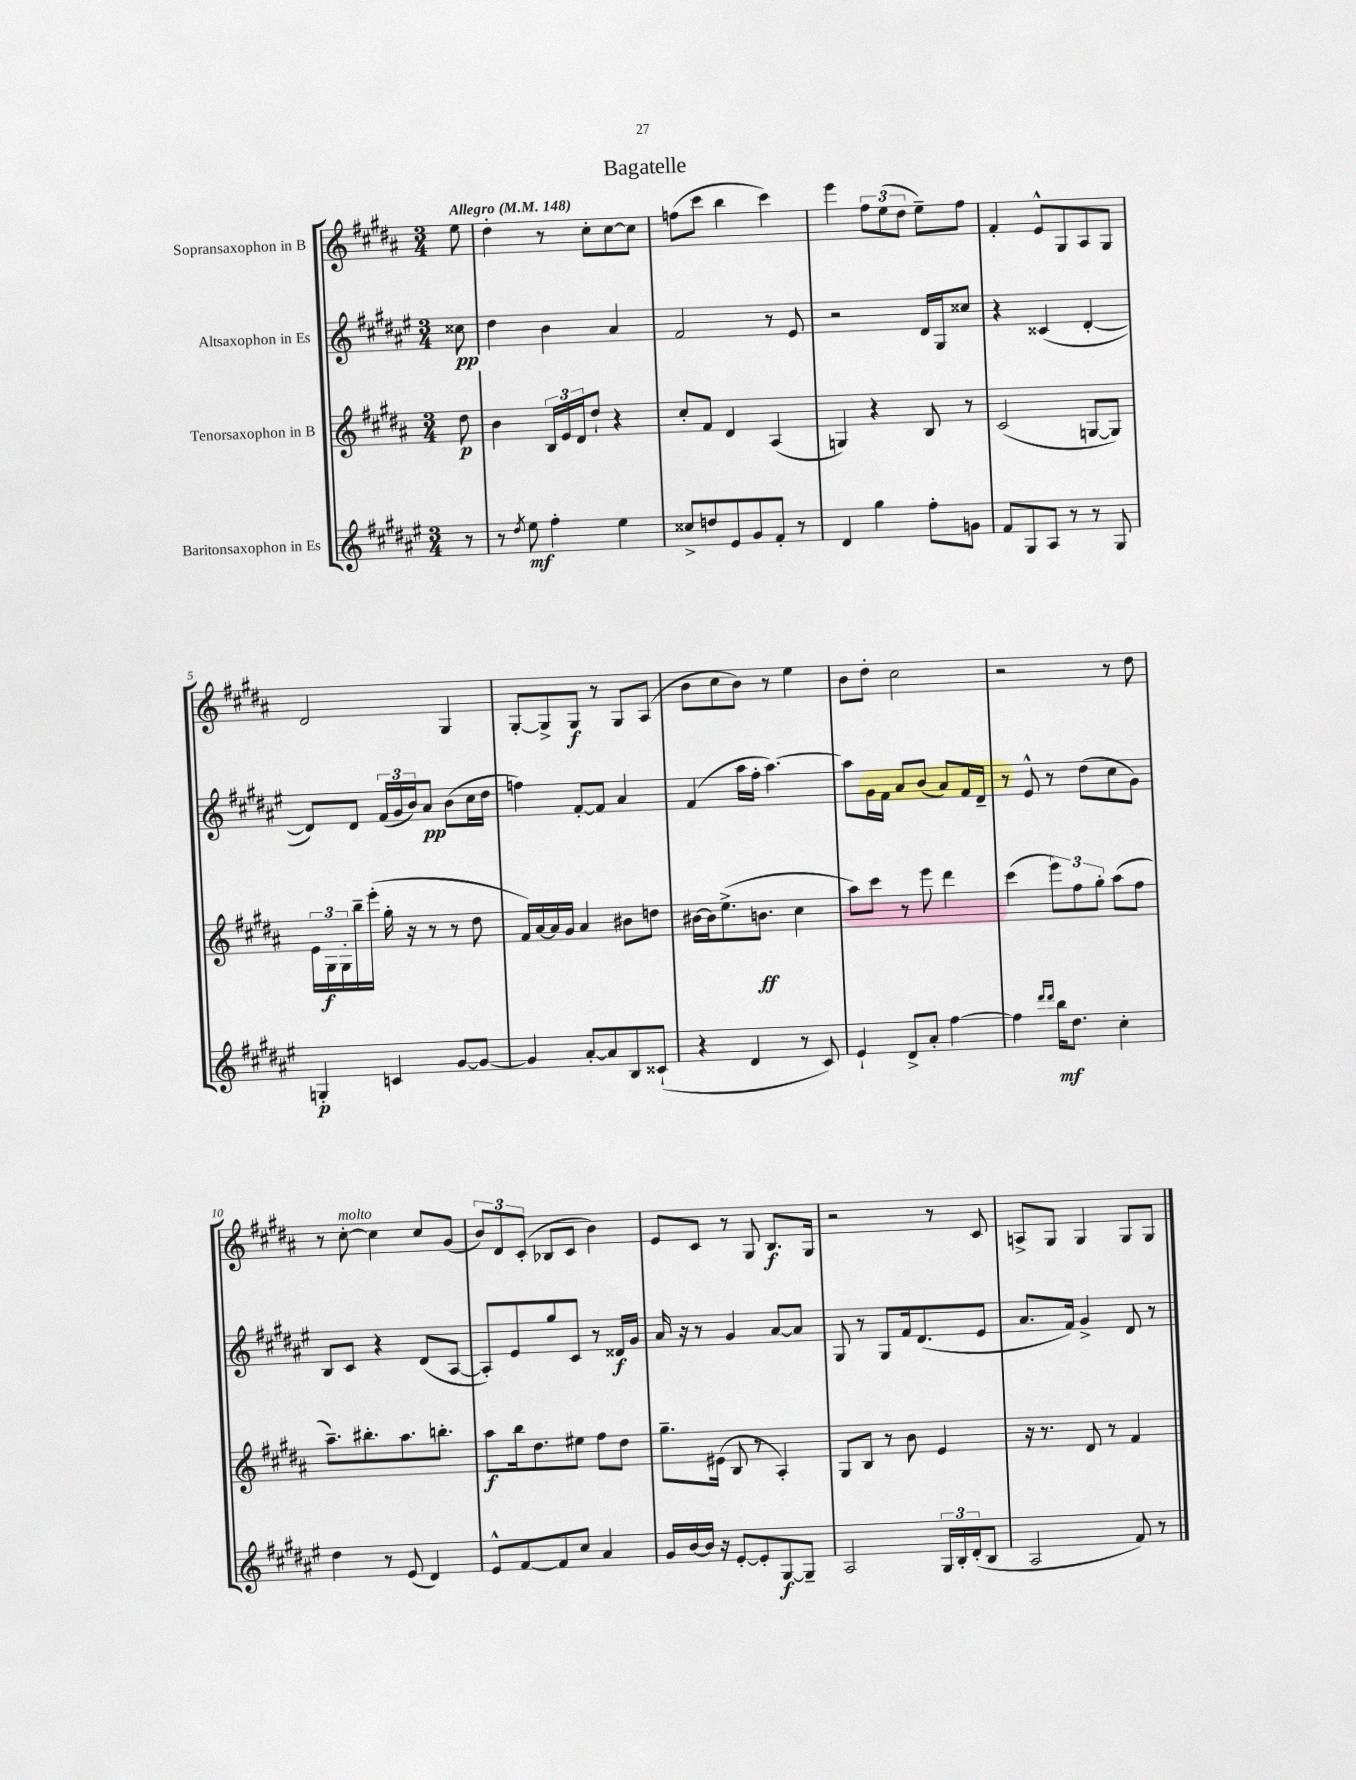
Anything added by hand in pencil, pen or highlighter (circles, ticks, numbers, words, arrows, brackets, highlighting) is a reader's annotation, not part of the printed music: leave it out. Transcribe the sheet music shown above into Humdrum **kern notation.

**kern	**kern	**kern	**kern
*staff4	*staff3	*staff2	*staff1
*clefG2	*clefG2	*clefG2	*clefG2
*k[f#c#g#d#a#e#]	*k[f#c#g#d#a#]	*k[f#c#g#d#a#e#]	*k[f#c#g#d#a#]
*M3/4	*M3/4	*M3/4	*M3/4
*MM148	*MM148	*MM148	*MM148
8r	8dd#\	8cc##\	8ee\
=	=	=	=
8r	4b\	4dd#\	4dd#'\
8qdd#/	.	.	.
8ee#\	.	.	.
4ff#'\	24B/LL	4b\	8r
.	24e/	.	.
.	24d#/J	.	.
.	8dd#`/J	.	8cc#'\L
4ee#\	4r	4a#/	[8cc#\
.	.	.	8cc#\]J
=	=	=	=
8cc##^/L	8cc#'/L	2f#/	(8ff\L
8dd/	8f#/J	.	8ccc#\J
8e#/	4d#/	.	4bb\
8g#/	.	.	.
8f#'/J	(4A#/	8r	4ccc#\)
8r	.	8e#/	.
=	=	=	=
4d#/	4G/)	2r	4eee\
4gg#\	4r	.	12ff#\L
.	.	.	(12ee\
.	.	.	12dd#\J
8ff#'\L	8B/	16d#/LL	8ee~\L)
.	.	16G#/J	.
8g\J	8r	8cc##/J	8ff#\J
=	=	=	=
8f#/L	(2c#/	4r	4f#'/
8G#/	.	.	.
8A#/J	.	(4c##/	8e^^/L
8r	.	.	8G#/
8r	[8G/L	[4d#'/	8A#/
8G#/	8G/]J)	.	8G#/J
=	=	=	=
4G'/	24e\LL	8d#/]L)	2d#/
.	24G#\	.	.
.	24G#'\	.	.
.	16bb~\	8d#/J	.
.	(16eee'\JJ	.	.
4c/	16gg#'\	(24f#/LL	.
.	.	24g#/	.
.	16r	.	.
.	.	24b/J)	.
.	8r	8a#/J	.
[8g#/L	8r	(8b\L	4G#/
8g#/_J	8dd#\	16cc#\L	.
.	.	16dd#\JJ	.
=	=	=	=
4g#/]	16f#/LL)	4ff\)	[8G#'/L
.	[16a#/	.	.
.	16a#/]	.	8G#^/]
.	16g#/JJ	.	.
[8a#'/L	4a#/	[8f#'/L	8G#/J
8a#/]	.	8f#/]J	8r
8B/	8b#\L	4a#/	8G#/L
(8c##`/J	8dd\J	.	(8A#/J
=	=	=	=
4r	[16b#\LL	(4f#/	8b\L
.	16b#\]J	.	.
.	(8.ee^\	.	8cc#\
4d#/	.	16aa#\LL	8b\J)
.	8.b\J	16ff#'\JJ	.
.	.	[4.aa#\)	8r
8r	4cc#\	.	4ee\
8c#/)	.	.	.
=	=	=	=
4e#`/	8aa#\L)	8aa#\]L	8b\L
.	8ccc#\J	16g#\L	8dd#'\J
.	.	16f#\JJ	.
8d#^/L	8r	8a#/L	2cc#\
8a#'/J	8eee\	(8b/J	.
[4ff#\	4ddd#\	8a#/L)	.
.	.	16f#/L	.
.	.	16d#~/JJ	.
=	=	=	=
4ff#\]	(4ccc#\	8r	2r
.	.	8e#^^/	.
16qqddd#/LL	.	.	.
16qqddd#/JJ	.	.	.
16bb\LK	12eee\L)	8r	.
8.dd#\J	.	.	.
.	12ff#\	.	.
.	.	(8dd#\L	.
.	12gg#'\J	.	.
4cc#'\	(8aa#\L	8cc#\	8r
.	8ff#\J	8g#\J)	8dd#\
=	=	=	=
4dd#\	8.aa#~\L)	8B/L	8r
.	.	8c#/J	[8cc#'\
.	8.bb#'\	.	.
8r	.	4r	4cc#\]
(8e#/	8.aa#\	.	.
4d#/)	.	(8d#/L	8cc#/L
.	8.bb'\J	.	.
.	.	[8A#/J	(8g#/J
=	=	=	=
8e#^^/L	8aa#\L	8A#'/]L)	12b/L)
.	.	.	12d#/
[8f#/	16bb\k	8e#/	.
.	.	.	(12c#'/J
.	8.dd#\	.	.
8f#/]	.	8gg#/	8B-/L
8cc#/J	8ee#\J	8c#/J	8c#/J
4a#/	8ff#\L	8r	4b\)
.	8dd#\J	16d##/LL	.
.	.	16g#/JJ	.
=	=	=	=
16g#/LL	8.gg#~\L	16a#/	8e/L
[16b/	.	16r	.
16b/]JJ	.	8r	8c#/J
16r	(16e#\Jk	.	.
[8e#'/L	8B/	4g#/	8r
8e#'/]	8r	.	8G#/
[8G#/	4A#'/)	[8a#/L	8.B/L
8G#~/]J	.	8a#/]J	.
.	.	.	16G#/Jk
=	=	=	=
2A#/	8G#/L	8G#/	2r
.	8B/J	8r	.
.	8r	8G#/L	.
.	8b\	16f#/k	.
.	.	(8.d#/	.
24G#/LL	4e/	.	8r
24B'/	.	.	.
(24d#'/J	.	.	.
8B/J	.	8e#/J	8c#/
=	=	=	=
2A#/	16r	8.a#/L	8A^/L
.	8.r	.	.
.	.	.	8G#/J
.	.	16f#/Jk)	.
.	8d#/	4g#^/	4G#/
.	8r	.	.
8f#/)	4f#/	8d#/	8G#/L
8r	.	8r	8G#/J
==	==	==	==
*-	*-	*-	*-
